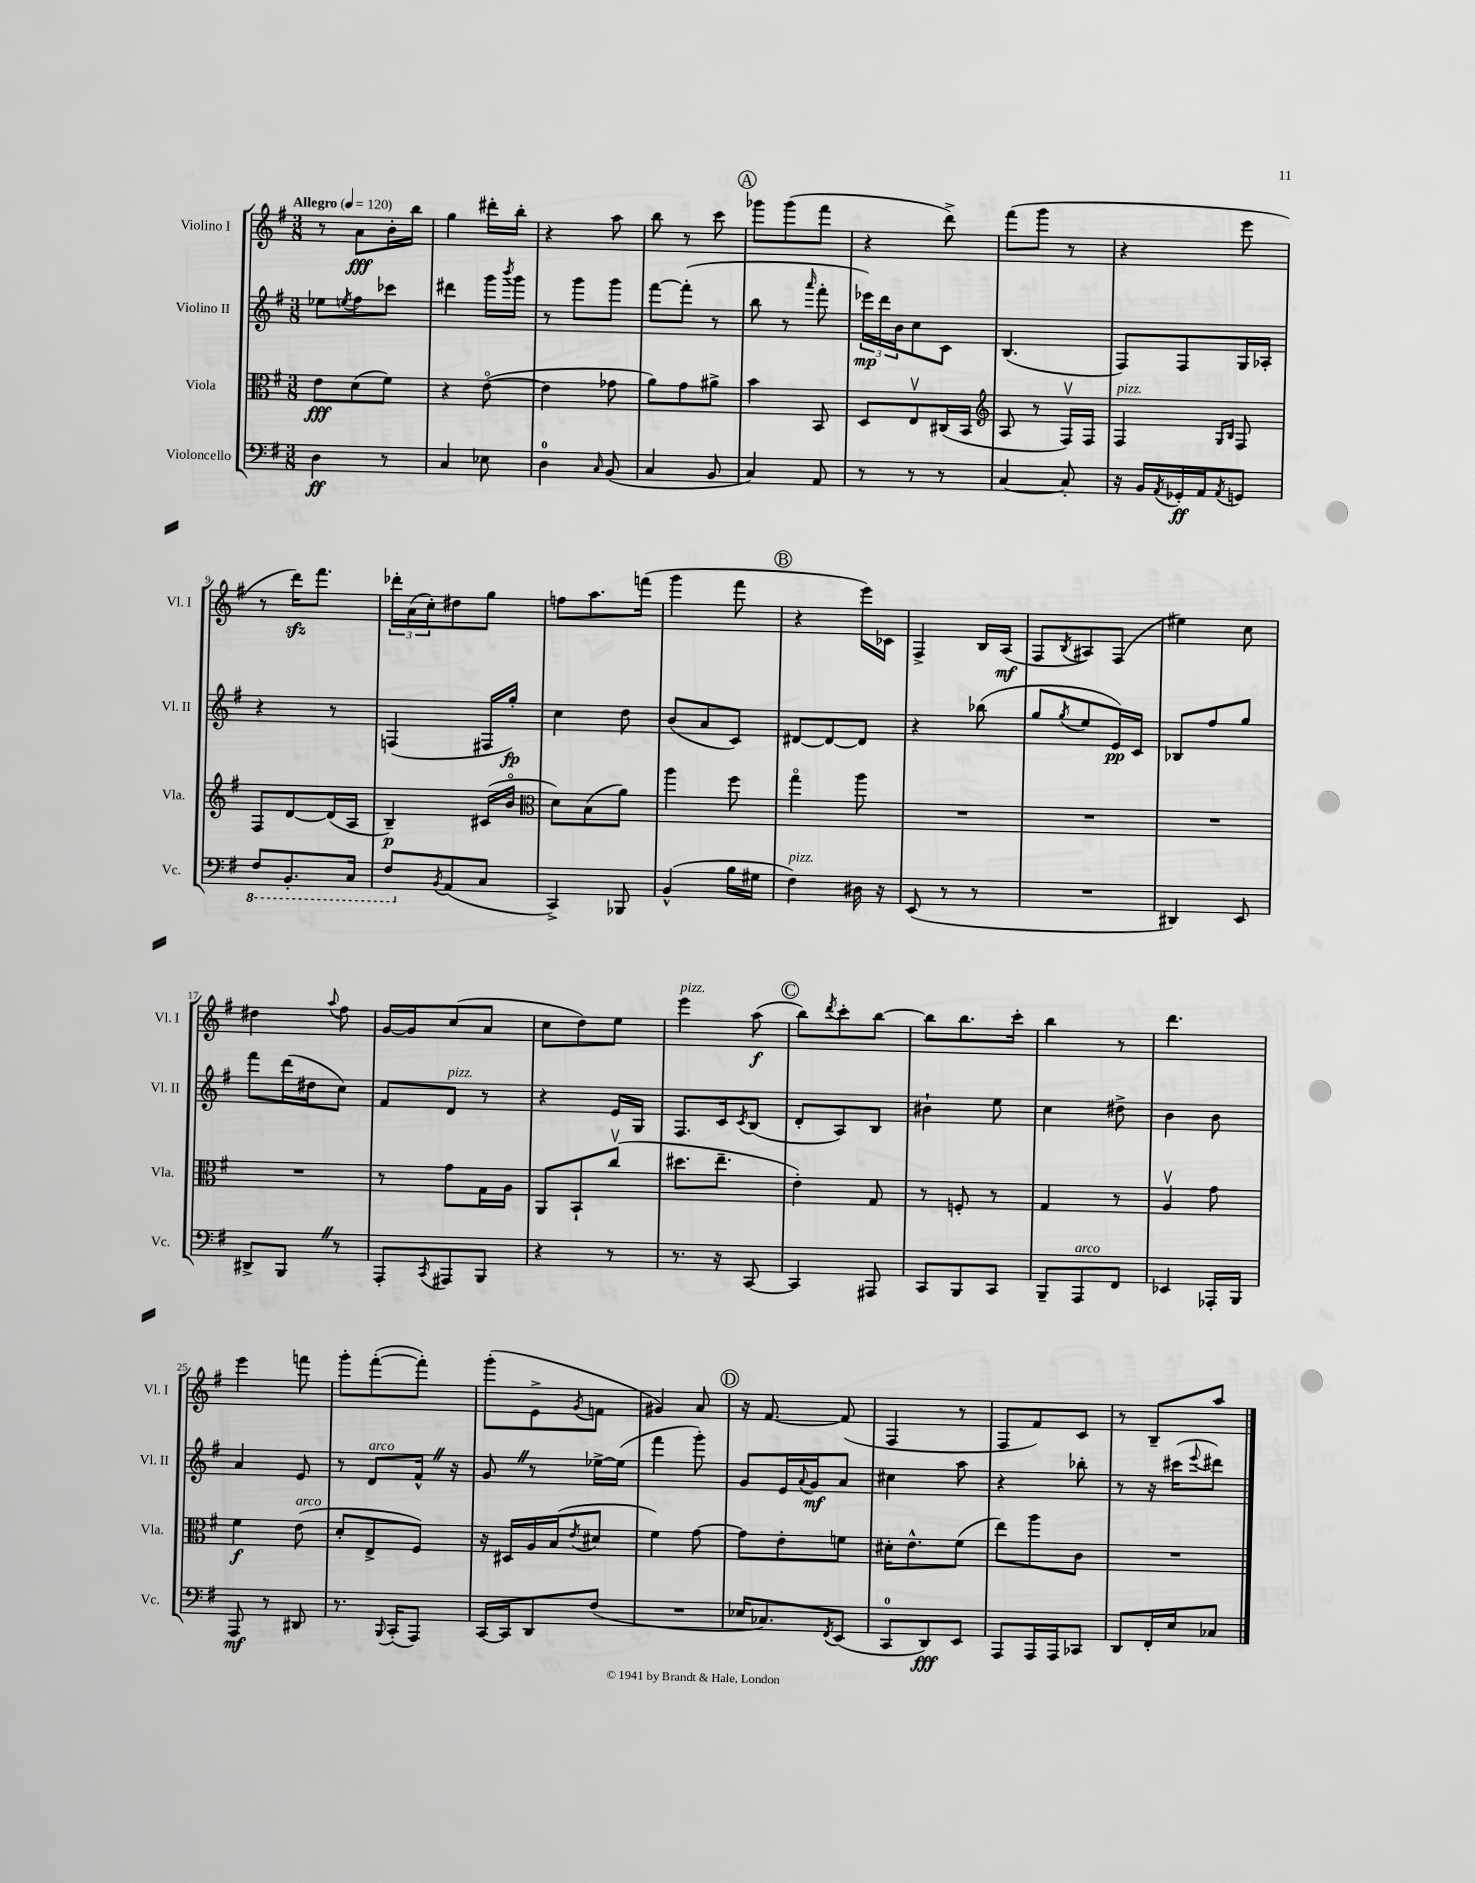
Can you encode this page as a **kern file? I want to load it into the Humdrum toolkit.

**kern	**dynam	**kern	**dynam	**kern	**dynam	**kern	**dynam
*part4	*part4	*part3	*part3	*part2	*part2	*part1	*part1
*staff4	*staff4	*staff3	*staff3	*staff2	*staff2	*staff1	*staff1
*I"Violoncello	*	*I"Viola	*	*I"Violino II	*	*I"Violino I	*
*I'Vc.	*	*I'Vla.	*	*I'Vl. II	*	*I'Vl. I	*
*clefF4	*	*clefC3	*	*clefG2	*	*clefG2	*
*k[f#]	*	*k[f#]	*	*k[f#]	*	*k[f#]	*
*M3/8	*	*M3/8	*	*M3/8	*	*M3/8	*
*MM120	*	*MM120	*	*MM120	*	*MM120	*
=1	=1	=1	=1	=1	=1	=1	=1
!	!	!	!	!	!	!LO:TX:a:B:t=Allegro	!
4D\	ff	8e\L	fff	8ee-X\L	.	8r	.
.	.	.	.	8qeen/	.	.	.
.	.	(8d\	.	8ff#\	.	8a\L	fff
8r	.	8f#\J)	.	8ccc-X\J	.	16b'\L	.
.	.	.	.	.	.	16bb\JJ	.
=2	=2	=2	=2	=2	=2	=2	=2
4C/	.	4r	.	4ddd#X\	.	4gg\	.
8E-X\	.	([8e\	.	16ggg\LL	.	16ddd#X'\LL	.
.	.	.	.	8qbbb/	.	.	.
.	.	.	.	16ggg\JJ	.	16bb'\JJ	.
=3	=3	=3	=3	=3	=3	=3	=3
4D\	.	4e\]	.	8r	.	4r	.
.	.	.	.	8ggg\L	.	.	.
16qqC/	.	.	.	.	.	.	.
(8BB/	.	8g-X\	.	8ggg\J	.	8aa\	.
=4	=4	=4	=4	=4	=4	=4	=4
4C/	.	8a\L)	.	[8fff#\L	.	8bb\	.
.	.	8g\	.	(8fff#'\J]	.	8r	.
8BB/	.	8a#X^\J	.	8r	.	8ccc\	.
!!LO:REH:place=s1:t=A
=5	=5	=5	=5	=5	=5	=5	=5
4C/)	.	4b\	.	8bb\	.	8ggg-X\L	.
.	.	.	.	8r	.	(8ggg-\	.
.	.	.	.	16qqaaa/	.	.	.
8AA/	.	8BB/	.	8fff#'\	.	8fff#\J	.
=6	=6	=6	=6	=6	=6	=6	=6
8r	.	8D/L	.	24eee-X\LL)	mp	4r	.
.	.	.	.	24ddd\	.	.	.
.	.	.	.	24b\J	.	.	.
8r	.	8Ev/	.	8cc\	.	.	.
8r	.	(16C#X/L	.	8c\J	.	8ddd^\)	.
.	.	16BB/JJ	.	.	.	.	.
=7	=7	=7	=7	=7	=7	=7	=7
*	*	*clefG2	*	*	*	*	*
[4C/	.	8A/	.	(4.B/	.	(8fff#\L	.
.	.	8r	.	.	.	8ggg\J	.
8C'/]	.	16F#v/LL)	.	.	.	8r	.
.	.	16F#/JJ	.	.	.	.	.
=8	=8	=8	=8	=8	=8	=8	=8
!	!	!LO:TX:a:i:t=pizz.	!	!	!	!	!
16r	.	4F#/	.	8F#/L)	.	4r	.
16BB/LL	.	.	.	.	.	.	.
8qAA/	.	.	.	.	.	.	.
16GG-X'/	ff	.	.	8F#/	.	.	.
16AA/J	.	.	.	.	.	.	.
.	.	16qqG/LL	.	.	.	.	.
8qAA/	.	16qqB/JJ	.	.	.	.	.
8GGn/J	.	8F#/	.	16G/L	.	8eee\	.
.	.	.	.	16A-X'/JJ	.	.	.
!!LO:LB:g=z
=9	=9	=9	=9	=9	=9	=9	=9
*8ba	*	*	*	*	*	*	*
8FF#/L	.	8F#/L	.	4r	.	8r	.
8.BBB'/	.	[8d/	.	.	.	16dddzz\KL)	.
.	.	.	.	.	.	8.fff#\J	.
.	.	(16d/L]	.	8r	.	.	.
16CC/Jk	.	16A/JJ	.	.	.	.	.
=10	=10	=10	=10	=10	=10	=10	=10
8FF#/L	.	4B~/)	p	(4Fn/	.	24ddd-X'\LL	.
.	.	.	.	.	.	(24a\	.
.	.	.	.	.	.	24cc'\J)	.
*X8ba	*	*	*	*	*	*	*
8qBB/	.	.	.	.	.	.	.
(8AA/	.	.	.	.	.	8dd#X\	.
8C/J	.	(16c#X/LL	.	16F#X/LL	.	8gg\J	.
.	.	16b/JJ	.	16gg'/JJ)	fp	.	.
=11	=11	=11	=11	=11	=11	=11	=11
*	*	*clefC3	*	*	*	*	*
4CC^/)	.	8d\L)	.	4cc\	.	8ffn\L	.
.	.	(8B\	.	.	.	8.aa\	.
8BBB-X/	.	8a\J)	.	8dd\	.	.	.
.	.	.	.	.	.	(16fffn\Jk	.
=12	=12	=12	=12	=12	=12	=12	=12
(4BB^^/	.	4aa\	.	(8b/L	.	4ggg\	.
.	.	.	.	8a/	.	.	.
16B\LL	.	8ff#\	.	8c/J)	.	8fff#\	.
16G#X\JJ	.	.	.	.	.	.	.
!!LO:REH:place=s1:t=B
=13	=13	=13	=13	=13	=13	=13	=13
!LO:TX:a:i:t=pizz.	!	!	!	!	!	!	!
4F#\)	.	4gg\	.	[8d#X/L	.	4r	.
.	.	.	.	8d#/_	.	.	.
16D#X\	.	8aa\	.	8d#/J]	.	16eee\LL)	.
16r	.	.	.	.	.	16c-X\JJ	.
=14	=14	=14	=14	=14	=14	=14	=14
(8EE/	.	4.r	.	4r	.	4F#^/	.
8r	.	.	.	.	.	.	.
8r	.	.	.	(8bb-X\	.	16B/LL	.
.	.	.	.	.	.	(16A/JJ	mf
=15	=15	=15	=15	=15	=15	=15	=15
4.r	.	4.r	.	8gg/L	.	8F#/L	.
.	.	.	.	8qgg/	.	8qB/	.
.	.	.	.	8ee/	.	8A#X/)	.
.	.	.	.	16e/L)	pp	(8F#/J	.
.	.	.	.	16c/JJ	.	.	.
=16	=16	=16	=16	=16	=16	=16	=16
4DD#X/)	.	4.r	.	8B-X/L	.	4ee#X\)	.
.	.	.	.	8ff#/	.	.	.
8EE/	.	.	.	8gg/J	.	8cc\	.
!!LO:LB:g=z
=17	=17	=17	=17	=17	=17	=17	=17
8DD#X^/L	.	4.r	.	8fff#\L	.	4dd#X\	.
8BBBZ/J	.	.	.	(16ddd\L	.	.	.
.	.	.	.	16dd#X\J	.	.	.
.	.	.	.	.	.	8qqaa/	.
8r	.	.	.	8cc\J)	.	8ff#\	.
=18	=18	=18	=18	=18	=18	=18	=18
8AAA'/L	.	8r	.	8f#/L	.	[16g/LL	.
.	.	.	.	.	.	16g/J]	.
8qCC/	.	.	.	.	.	.	.
!	!	!	!	!LO:TX:a:i:t=pizz.	!	!	!
8AAA#X/	.	8g\L	.	8d/J	.	(8cc/	.
8BBB/J	.	16G\L	.	8r	.	8a/J	.
.	.	16A\JJ	.	.	.	.	.
=19	=19	=19	=19	=19	=19	=19	=19
4r	.	8AA/L	.	4r	.	8cc\L	.
.	.	8BB`/	.	.	.	8dd\)	.
8r	.	(8ccv/J	.	16e/LL	.	8ee\J	.
.	.	.	.	16G/JJ	.	.	.
=20	=20	=20	=20	=20	=20	=20	=20
!	!	!	!	!	!	!LO:TX:a:i:t=pizz.	!
8.r	.	8.dd#X\L	.	8.F#/L	.	4eee\	.
16r	.	8.ee~\J	.	16c/k	.	.	.
.	.	.	.	8qc/	.	.	.
[8CC/	.	.	.	(8B/J	.	(8aa\	f
!!LO:REH:place=s1:t=C
=21	=21	=21	=21	=21	=21	=21	=21
4CC/]	.	4e'\)	.	8d'/L	.	8bb\L)	.
.	.	.	.	.	.	8qddd/	.
.	.	.	.	8A/)	.	8ccc'\	.
8AAA#X/	.	8G/	.	8B/J	.	[8bb\J	.
=22	=22	=22	=22	=22	=22	=22	=22
8CC/L	.	8r	.	4b#X`\	.	8bb\L]	.
8BBB/	.	8Fn'/	.	.	.	8.bb\	.
8CC/J	.	8r	.	8ee\	.	.	.
.	.	.	.	.	.	16ccc'\Jk	.
=23	=23	=23	=23	=23	=23	=23	=23
8BBB~/L	.	4G/	.	4cc\	.	4bb\	.
!LO:TX:a:i:t=arco	!	!	!	!	!	!	!
8AAA/	.	.	.	.	.	.	.
8FF#/J	.	8r	.	8dd#X^\	.	8r	.
=24	=24	=24	=24	=24	=24	=24	=24
4EE-X/	.	4Av/	.	4b\	.	4.ddd\	.
16AAA-X'/LL	.	8g\	.	8b\	.	.	.
16BBB/JJ	.	.	.	.	.	.	.
!!LO:LB:g=z
=25	=25	=25	=25	=25	=25	=25	=25
8AAA/	mf	4f#\	f	4a/	.	4eee\	.
8r	.	.	.	.	.	.	.
!	!	!LO:TX:a:i:t=arco	!	!	!	!	!
8DD#X/	.	(8e\	.	8e/	.	8fffn\	.
=26	=26	=26	=26	=26	=26	=26	=26
8.r	.	8d'/L	.	8r	.	8ggg'\L	.
!	!	!	!	!LO:TX:a:i:t=arco	!	!	!
.	.	8E^/	.	8d/L	.	([8fff#'\	.
8qqBBB/	.	.	.	.	.	.	.
(16CC'/KL	.	.	.	.	.	.	.
8AAA/J)	.	8F#/J)	.	16f#^^Z/Jk	.	8fff#'\J])	.
.	.	.	.	16r	.	.	.
=27	=27	=27	=27	=27	=27	=27	=27
[16CC/LL	.	16r	.	8gZ/	.	(8ggg'\L	.
16CC/J]	.	16D#X/LL	.	.	.	.	.
8DD/	.	16A/	.	8r	.	8e^\	.
.	.	(16B/J	.	.	.	.	.
.	.	8qe/	.	.	.	8qg/	.
(8F#/J	.	8d#X/J	.	[16ee-X^\LL	.	8fn\J	.
.	.	.	.	(16ee-\JJ]	.	.	.
=28	=28	=28	=28	=28	=28	=28	=28
4.r	.	4f#\)	.	4fff#\	.	4g#X/)	.
.	.	[8g\	.	8ggg'\)	.	8a/	.
!!LO:REH:place=s1:t=D
=29	=29	=29	=29	=29	=29	=29	=29
16E-X/KL	.	8g\L]	.	8g/L	.	16r	.
8.C-X/)	.	.	.	.	.	[8.f#/	.
.	.	8e'\	.	16e/L	.	.	.
.	.	.	.	8qqa/	.	.	.
.	.	.	.	16g/J	mf	.	.
8qFF#/	.	.	.	.	.	.	.
(8EE/J	.	8fn\J	.	8a/J	.	(8f#/]	.
=30	=30	=30	=30	=30	=30	=30	=30
8CC/L	.	16d#X'\KL	.	4cc#X\	.	4F#/	.
.	.	8.e^^\	.	.	.	.	.
8DD/)	fff	.	.	.	.	.	.
8EE/J	.	(8f#\J	.	8aa\	.	8r	.
=31	=31	=31	=31	=31	=31	=31	=31
8AAA/L	.	8ee\L)	.	4r	.	8F#/L	.
16AAA/L	.	8aa\	.	.	.	8f#/)	.
16AAA/J	.	.	.	.	.	.	.
8CC-X/J	.	8c\J	.	8bb-X'\	.	8c/J	.
=32	=32	=32	=32	=32	=32	=32	=32
8DD/L	.	4.r	.	8r	.	8r	.
16FF#'/L	.	.	.	16r	.	8B~/L	.
16E/J	.	.	.	(16ccc#X\KL	.	.	.
.	.	.	.	8qqeee/	.	.	.
8C-X/J	.	.	.	8ddd#X\J)	.	8aa/J	.
==	==	==	==	==	==	==	==
*-	*-	*-	*-	*-	*-	*-	*-
